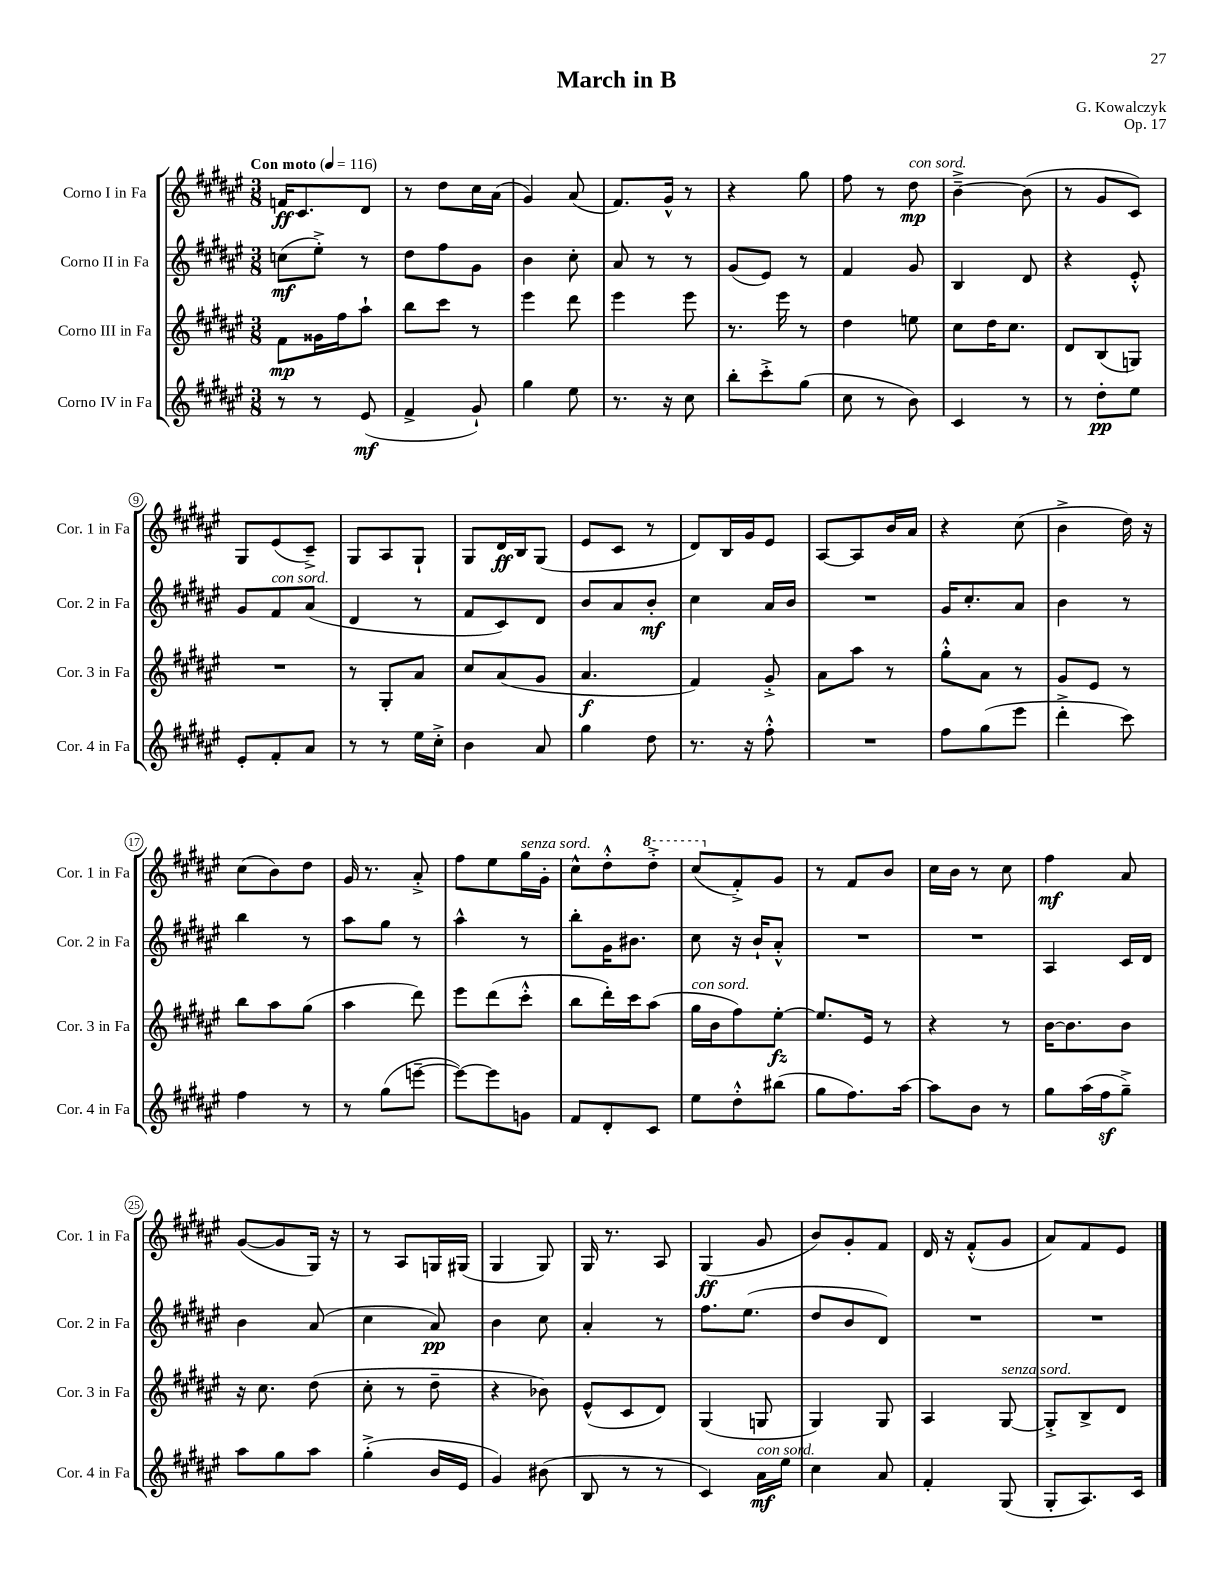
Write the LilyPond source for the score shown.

\header { title = "March in B" composer = "G. Kowalczyk" opus = "Op. 17" }
<<
\new StaffGroup <<
\new Staff = "s0" \with { instrumentName = "Corno I in Fa" shortInstrumentName = "Cor. 1 in Fa" } {
    \clef treble \key fis \major \numericTimeSignature \time 3/8 \tempo "Con moto" 4 = 116
    f'16\ff cis'8. dis'8 |
    r8 dis''8 cis''16 ais'16( |
    gis'4) ais'8( |
    fis'8.) gis'16-^ r8 |
    r4 gis''8 |
    fis''8 r8 dis''8\mp^\markup { \italic "con sord." } |
    b'4~---> b'8( |
    r8 gis'8 cis'8) |
    gis8 eis'8( cis'8--->) |
    gis8 ais8 gis8-! |
    gis8 dis'16\ff b16 gis8( |
    eis'8 cis'8 r8 |
    dis'8) b16 gis'16 eis'8 |
    ais8~ ais8 b'16 ais'16 |
    r4 cis''8( |
    b'4-> dis''16) r16 |
    cis''8( b'8) dis''8 |
    gis'16 r8. ais'8-.-> |
    fis''8 eis''8 gis''16^\markup { \italic "senza sord." } gis'16-. |
    cis''8-^ dis''8-.-^ \ottava #1 dis'''8-.-> |
    cis'''8( \ottava #0 fis'8-.->) gis'8 |
    r8 fis'8 b'8 |
    cis''16 b'16 r8 cis''8 |
    fis''4\mf ais'8 |
    gis'8~( gis'8 gis16) r16 |
    r8 ais8 g16 gis16( |
    gis4 gis8) |
    gis16 r8. ais8 |
    gis4\ff( gis'8 |
    b'8) gis'8-. fis'8 |
    dis'16 r16 fis'8-.-^( gis'8 |
    ais'8) fis'8 eis'8 \bar "|." |
}
\new Staff = "s1" \with { instrumentName = "Corno II in Fa" shortInstrumentName = "Cor. 2 in Fa" } {
    \clef treble \key fis \major \numericTimeSignature \time 3/8
    c''8\mf( eis''8-.->) r8 |
    dis''8 fis''8 gis'8 |
    b'4 cis''8-. |
    ais'8 r8 r8 |
    gis'8( eis'8) r8 |
    fis'4 gis'8 |
    b4 dis'8 |
    r4 eis'8-.-^ |
    gis'8 fis'8^\markup { \italic "con sord." } ais'8( |
    dis'4 r8 |
    fis'8 cis'8) dis'8 |
    b'8 ais'8 b'8-.\mf |
    cis''4 ais'16 b'16 |
    R4. |
    gis'16 cis''8.-. ais'8 |
    b'4 r8 |
    b''4 r8 |
    ais''8 gis''8 r8 |
    ais''4-^ r8 |
    b''8-. gis'16 bis'8. |
    cis''8 r16 b'16-! ais'8-.-^ |
    R4. |
    R4. |
    ais4 cis'16 dis'16 |
    b'4 ais'8( |
    cis''4 ais'8\pp) |
    b'4 cis''8 |
    ais'4-. r8 |
    fis''8. eis''8.( |
    dis''8 b'8 dis'8) |
    R4. |
    R4. \bar "|." |
}
\new Staff = "s2" \with { instrumentName = "Corno III in Fa" shortInstrumentName = "Cor. 3 in Fa" } {
    \clef treble \key fis \major \numericTimeSignature \time 3/8
    fis'8\mp gisis'16 fis''16 ais''8-! |
    b''8 cis'''8 r8 |
    eis'''4 dis'''8 |
    eis'''4 eis'''8 |
    r8. eis'''16 r8 |
    dis''4 e''8 |
    cis''8 dis''16 cis''8. |
    dis'8 b8( g8) |
    R4. |
    r8 gis8-. ais'8 |
    cis''8 ais'8( gis'8 |
    ais'4.\f |
    fis'4) gis'8-.-> |
    ais'8 ais''8 r8 |
    gis''8-.-^ ais'8 r8 |
    gis'8 eis'8 r8 |
    b''8 ais''8 gis''8( |
    ais''4 dis'''8) |
    eis'''8 dis'''8( cis'''8-.-^ |
    b''8 dis'''16-.) cis'''16 ais''8( |
    gis''16^\markup { \italic "con sord." } b'16 fis''8) eis''8~-.\fz |
    eis''8. eis'16 r8 |
    r4 r8 |
    b'16~ b'8. b'8 |
    r16 cis''8. dis''8( |
    cis''8-. r8 dis''8-- |
    r4 bes'8) |
    eis'8-^( cis'8 dis'8) |
    gis4( g8 |
    gis4) gis8 |
    ais4 gis8~^\markup { \italic "senza sord." } |
    gis8-.-> b8-> dis'8 \bar "|." |
}
\new Staff = "s3" \with { instrumentName = "Corno IV in Fa" shortInstrumentName = "Cor. 4 in Fa" } {
    \clef treble \key fis \major \numericTimeSignature \time 3/8
    r8 r8 eis'8\mf( |
    fis'4-> gis'8-!) |
    gis''4 eis''8 |
    r8. r16 cis''8 |
    b''8-. cis'''8-.-> gis''8( |
    cis''8 r8 b'8) |
    cis'4 r8 |
    r8 dis''8-.\pp eis''8 |
    eis'8-. fis'8-. ais'8 |
    r8 r8 eis''16 cis''16-.-> |
    b'4 ais'8 |
    gis''4 dis''8 |
    r8. r16 fis''8-.-^ |
    R4. |
    fis''8 gis''8( eis'''8 |
    dis'''4-.-> cis'''8) |
    fis''4 r8 |
    r8 gis''8( e'''8~-- |
    e'''8~) e'''8 g'8 |
    fis'8 dis'8-. cis'8 |
    eis''8 dis''8-.-^ bis''8( |
    gis''8 fis''8.) ais''16~ |
    ais''8 b'8 r8 |
    gis''8 ais''16( fis''16\sf gis''8--->) |
    ais''8 gis''8 ais''8 |
    gis''4-.->( b'16 eis'16 |
    gis'4) bis'8( |
    b8 r8 r8 |
    cis'4) ais'16\mf^\markup { \italic "con sord." } eis''16 |
    cis''4 ais'8 |
    fis'4-. gis8( |
    gis8-. ais8.) cis'16 \bar "|." |
}
>>
>>
\layout { \context { \Score \override BarNumber.stencil = #(make-stencil-circler 0.1 0.3 ly:text-interface::print) } }
